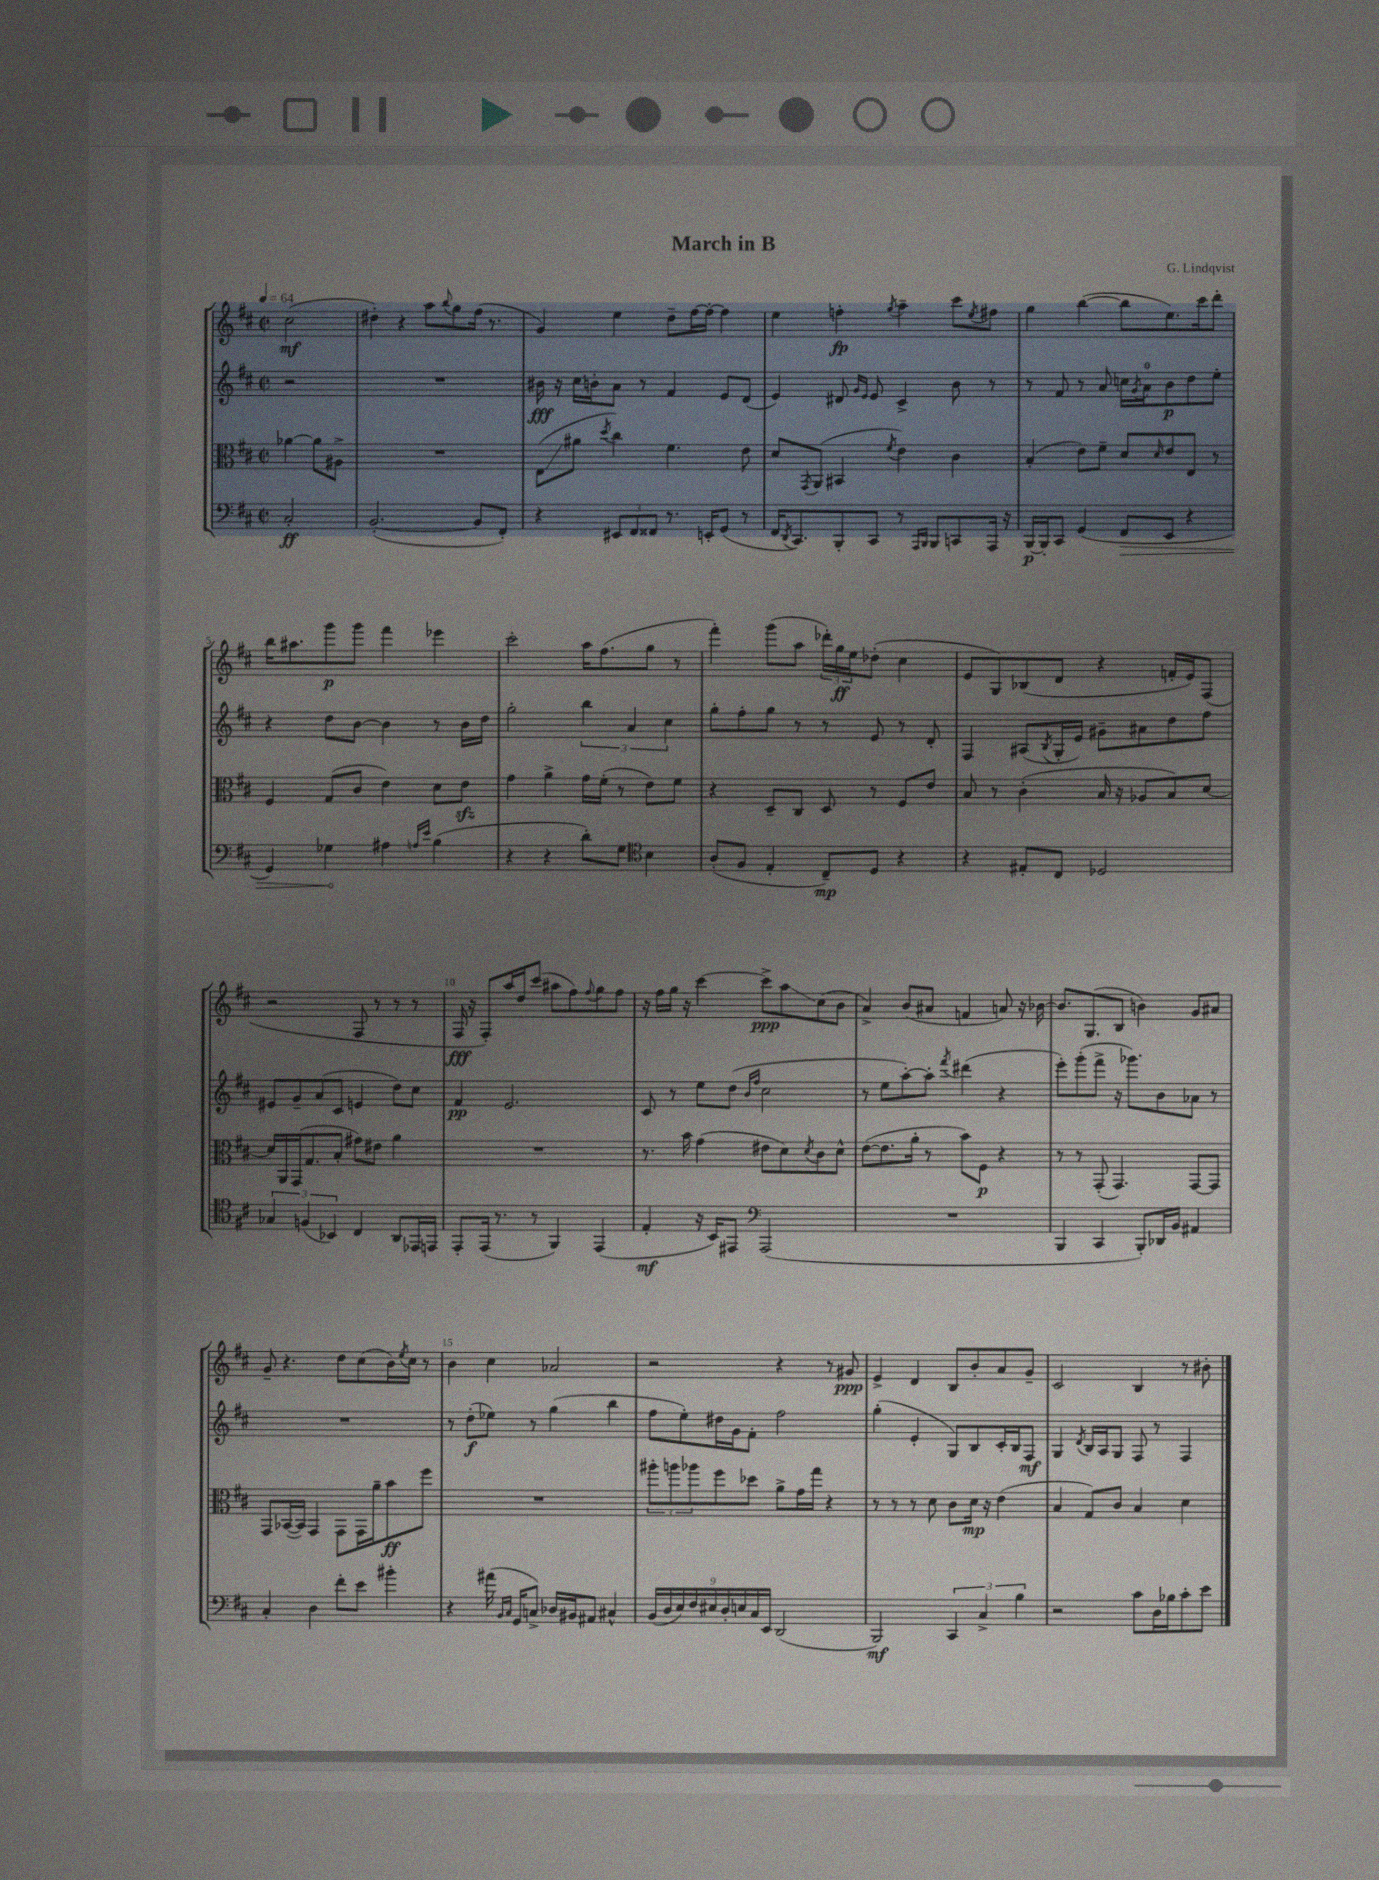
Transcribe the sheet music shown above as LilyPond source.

\header { title = "March in B" composer = "G. Lindqvist" }
<<
\new StaffGroup <<
\new Staff = "s0" {
    \clef treble \key d \major \defaultTimeSignature \time 2/2 \partial 2 \tempo 4 = 64
    cis''2\mf( |
    dis''4-.) r4 a''8 \appoggiatura { b''8 } g''8 fis''16( r8. |
    g'4) e''4 d''8-- fis''16~ fis''16~-. fis''4 |
    e''4 f''4-.\fp \acciaccatura { g''8 } a''4-- cis'''8 \acciaccatura { e''8 } fis''8 |
    g''4 b''4~( b''8 e''8.) cis'''16 d'''8-. |
    b''16 ais''8. g'''8\p g'''8 fis'''4 ees'''4 |
    cis'''2-. a''16 fis''8.( g''8 r8 |
    fis'''4-.) g'''8( a''8 \tuplet 3/2 { des'''16-.) g''16\ff e''16 } des''8-.( cis''4 |
    e'8 g8) bes8( d'8 r4 f'16-. e'16) fis8( |
    r2 fis8 r8 r8 r8 |
    fis16\fff r16 fis8-.) a''16 d''16 cis'''8( ais''8 fis''8) \appoggiatura { fis''8 } g''8 fis''8 |
    r16 fis''16 g''16 r16 cis'''4~ cis'''8->\ppp a''8\glissando cis''8( b'8 |
    a'4->) b'8( ais'8 f'4 a'8) r16 bes'16~ |
    bes'8. g8.( b8 b'4) g'8 ais'8 |
    g'8-- r4. d''8 cis''8( b'16) \acciaccatura { e''8 } cis''16 r8 |
    b'4 cis''4 aes'2 |
    r2 r4 r8 gis'8\ppp |
    e'4-> d'4 b8 b'8-. a'8 g'8-- |
    cis'2 b4 r8 bis'8-. \bar "|." |
}
\new Staff = "s1" {
    \clef treble \key d \major \defaultTimeSignature \time 2/2 \partial 2
    r2 |
    R1 |
    bis'16\fff r16 cis''16 b'16-. a'8 r8 fis'4 e'8 d'8( |
    e'4) dis'8 \grace { g'16 e'16 } e'8 cis'4-> b'8 r8 |
    r8 fis'8 r8 a'8 c''16 \acciaccatura { g'8 } a'16-0 b'8\p d''8 e''8-. |
    r4 d''8 b'8~ b'4 r8 b'16 d''16 |
    g''2-. \tuplet 3/2 { b''4 a'4 cis''4 } |
    g''8-. fis''8-. g''8 r8 r8 e'8 r8 d'8-. |
    fis4 ais8( \acciaccatura { b8 } g16-. e'16) gis'8-- ais'8 d''8 fis''8 |
    eis'8 g'8-- a'8( cis'8 e'4 d''8) cis''8 |
    fis'4\pp e'2. |
    cis'8 r8 e''8 d''8( \grace { b'16 fis''16 } cis''2 |
    r8 e''8 a''8~-.) a''8-. \acciaccatura { fis'''8 } dis'''4( r4 |
    e'''8-.) g'''8-.( fis'''8-> r16 ges'''8.) b'8 aes'8 r8 |
    R1 |
    r8 d''8-.\f( ees''8) r8 g''4( b''4 |
    fis''8 e''8-.) dis''16 g'16 fis'8-. fis''2 |
    g''4-.( e'4-. g8) b8 cis'16-. b16 fis8\mf |
    g4 \acciaccatura { d'8 } b16 a16 g8 fis8 r8 fis4 \bar "|." |
}
\new Staff = "s2" {
    \clef alto \key d \major \defaultTimeSignature \time 2/2 \partial 2
    aes'4~ aes'8 ais8-> |
    R1 |
    e8\glissando( ais'8 \acciaccatura { d''8 } cis''4) fis'4. e'8 |
    d'8 \acciaccatura { g,8 } a,8( bis,4 \acciaccatura { fis'8 } e'4) cis'4 |
    b4-.( e'8) fis'8-- d'8 \grace { d'16 } e'8 e8 r8 |
    fis4 g8( cis'8 e'4) d'8 e'8\sfz |
    g'4 a'4-> g'16 fis'16-.( r8 e'8) fis'8 |
    r4 d8-- cis8 d8 r8 fis8 e'8 |
    b8 r8 cis'4-.( b16 r16 aes8 b8) d'8~ |
    d'16 a,16 g,16( g8. b8-. gis'8) eis'8 a'4 |
    R1 |
    r8. b'16 g'4( eis'8 d'8) \acciaccatura { d'8 } cis'8 d'8-^ |
    e'8~( e'8. a'16-. r8 b'8) fis8\p r4 |
    r8 r8 g,8-.( g,4.) g,8~ g,8 |
    g,8 bes,16~( bes,16) g,4 g,8 g,16 a'16-- b'8\ff fis''8 |
    R1 |
    \tuplet 3/2 { ais''8-. a''8 aes''8 } fis''8 des''8 a'8-> g'16 g''16 r4 |
    r8 r8 r8 d'8 cis'8 d'16\mp r16 e'4( |
    b4 g8) cis'8 b4 d'4 \bar "|." |
}
\new Staff = "s3" {
    \clef bass \key d \major \defaultTimeSignature \time 2/2 \partial 2
    cis2-.\ff |
    b,2.~-.( b,8 fis,8-.) |
    r4 \tuplet 3/2 { eis,8 fis,8 fisis,8 } r8. e,16-. g,8( r8 |
    fis,16 \acciaccatura { d,8 } cis,8.) b,,8-. cis,8 r8 \grace { a,,16 b,,16 } b,,8 c,8 a,,16 r16 |
    b,,16~\p b,,16-. cis,8 g,4( \once \override Hairpin.circled-tip = ##t fis,8\> e,8 r4 |
    g,4) ges4\! ais4 \grace { a16 e'16 } b4( |
    r4 r4 d'8-.) g8 \clef tenor b4 |
    a8-.( fis8 e4-. cis8--\mp) d8 r4 |
    r4 eis8-. cis8 des2 |
    \tuplet 3/2 { ges4 f4( bes,4) } cis4 a,8 ees,16 e,16 |
    e,8-. e,16( r8. r8 fis,4) e,4( |
    e4-.\mf r16 b,16) eis,8 \clef bass a,,2( |
    R1 |
    b,,4 cis,4 b,,8-.) des,16 b,16 ais,4 |
    cis4-. d4 fis'8-. e'8 bis'4-. |
    r4 ais'16( \grace { b,16 cis16 } g,16 c8->) des16 bis,16 ais,8 cis4-^ |
    \tuplet 9/8 { b,16( d16 e16) fis16 eis16 d16-. e16 cis16 e,16 } d,2( |
    b,,2\mf) \tuplet 3/2 { cis,4 cis4-> b4 } |
    r2 cis'8 d16 bes16 cis'8-. e'8 \bar "|." |
}
>>
>>
\layout { \context { \Score \override BarNumber.break-visibility = ##(#f #t #t) barNumberVisibility = #(every-nth-bar-number-visible 5) } }
